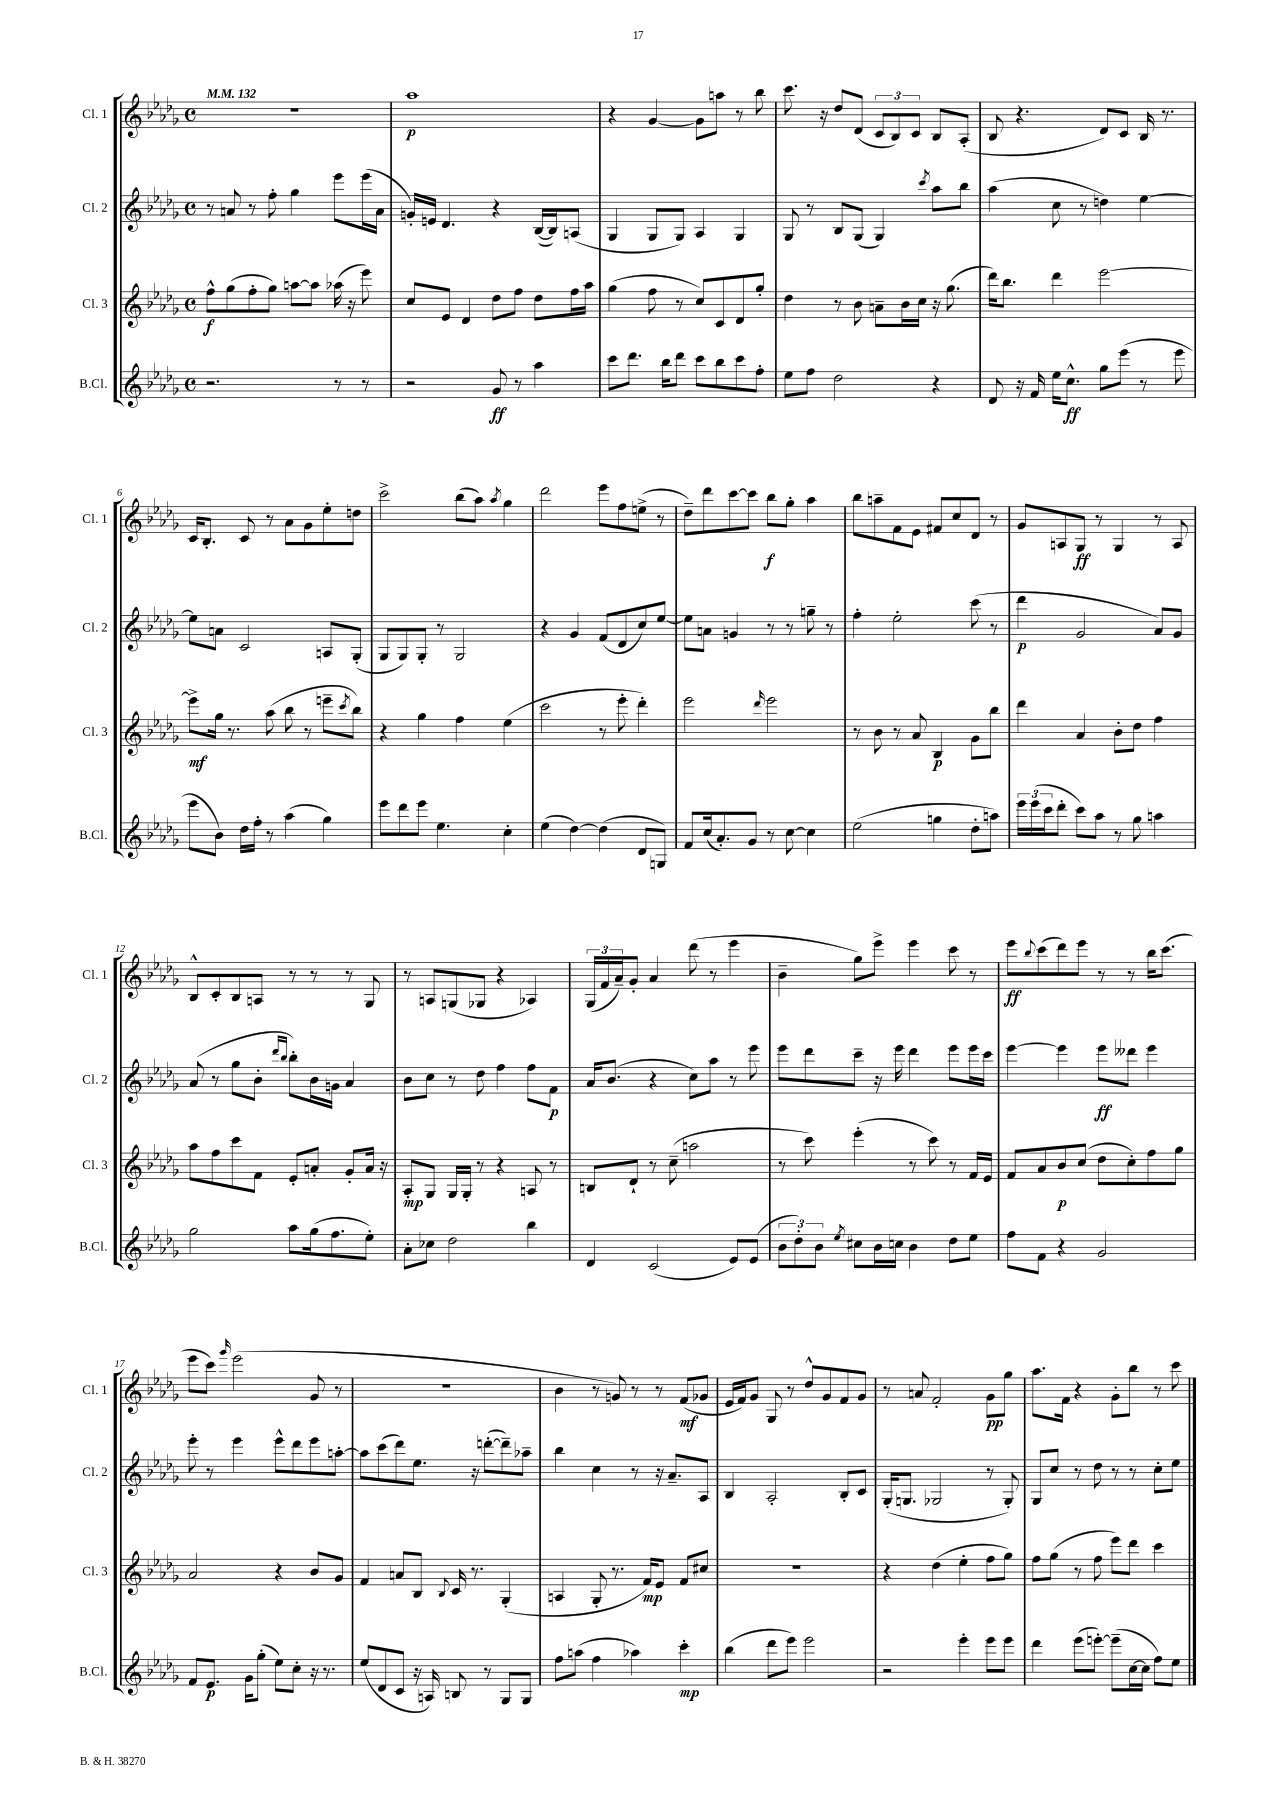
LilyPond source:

<<
\new StaffGroup <<
\new Staff = "s0" \with { instrumentName = "Cl. 1" shortInstrumentName = "Cl. 1" } {
    \clef treble \key des \major \defaultTimeSignature \time 4/4 \tempo 4 = 132
    R1 |
    aes''1\p |
    r4 ges'4~ ges'8 a''8 r8 bes''8 |
    c'''8. r16 des''8 des'8( \tuplet 3/2 { c'8 bes8) c'8 } bes8 aes8-.( |
    bes8 r4. des'8) c'8 bes16 r8. |
    c'16 bes8.-. c'8 r8 aes'8 ges'8 ees''8-. d''8 |
    c'''2-> bes''8( aes''8) \acciaccatura { aes''8 } ges''4 |
    des'''2 ees'''8 f''8 e''8->( r8 |
    des''8--) des'''8 c'''8~ c'''8 bes''8\f ges''8-. aes''4 |
    bes''8 a''8-- f'8 ees'8 fis'8 c''8 des'8 r8 |
    ges'8 a8 ges8\ff r8 ges4 r8 a8 |
    bes8-^ c'8-. bes8 a8 r8 r8 r8 ges8 |
    r8 a8 g8( ges8 r4 aes4) |
    \tuplet 3/2 { ges16( f'16 aes'16--) } ges'8-. aes'4 des'''8( r8 ees'''4 |
    bes'4-- ges''8) ees'''8-> ees'''4 c'''8 r8 |
    ees'''8\ff \appoggiatura { bes''8 } c'''8( des'''8) ees'''8 r8 r8 bes''16 c'''8.( |
    ees'''8 c'''8) \grace { ges'''16 } ees'''2( ges'8 r8 |
    R1 |
    bes'4 r8 g'8) r8 r8 f'8\mf( ges'8 |
    ees'16 f'16) ges'8 ges8 r8 des''8-^ ges'8 f'8 ges'8 |
    r8 a'8 f'2-. ges'8\pp ges''8 |
    aes''8. f'16 r4 ges'8-. bes''8 r8 c'''8 \bar "|." |
}
\new Staff = "s1" \with { instrumentName = "Cl. 2" shortInstrumentName = "Cl. 2" } {
    \clef treble \key des \major \defaultTimeSignature \time 4/4
    r8 a'8 r8 f''8-. ges''4 ees'''8 ees'''16( a'16 |
    g'16-.) e'16 des'4. r4 bes16~( bes16) a8( |
    ges4 ges8 ges8) aes4 ges4 |
    ges8 r8 bes8 ges8( ges4) \acciaccatura { c'''8 } aes''8 bes''8 |
    aes''4( c''8 r8 d''4) ees''4~ |
    ees''8 a'8 c'2 a8 ges8-.( |
    ges8 ges8) ges8-. r8 ges2 |
    r4 ges'4 f'8( des'8 c''8) ees''8~ |
    ees''8 a'8 g'4 r8 r8 g''8-- r8 |
    f''4-. ees''2-. c'''8( r8 |
    des'''4\p ges'2 aes'8) ges'8 |
    aes'8( r8 ges''8 bes'8-. \grace { des'''16 bes''16 } bes''8-.) bes'16 g'16 aes'4 |
    bes'8 c''8 r8 des''8 f''4 f''8 f'8\p |
    aes'16 bes'8.( r4 c''8) aes''8 r8 ees'''8 |
    ees'''8 des'''8 c'''8-- r16 ees'''16 des'''4 ees'''8 ees'''16 c'''16 |
    ees'''4~ ees'''4 ees'''8\ff deses'''8 ees'''4 |
    ees'''8-. r8 ees'''4 ees'''8-^ des'''8 ees'''8 a''8~-. |
    a''8 c'''8( des'''8) ees''8. r16 d'''8~-.( d'''8--) aes''8-- |
    bes''4 c''4 r8 r16 aes'8.-- aes8 |
    bes4 aes2-. bes8-. c'8 |
    ges16-.( g8. ges2 r8 ges8-.) |
    ges8 c''8 r8 des''8 r8 r8 c''8-. ees''8 \bar "|." |
}
\new Staff = "s2" \with { instrumentName = "Cl. 3" shortInstrumentName = "Cl. 3" } {
    \clef treble \key des \major \defaultTimeSignature \time 4/4
    f''8-^\f ges''8( f''8-. ges''8) a''8~ a''8 aes''16( r16 ees'''8) |
    c''8 ees'8 des'4 des''8 f''8 des''8 f''16 aes''16 |
    ges''4( f''8 r8 c''8) c'8 des'8 ges''8-. |
    des''4 r8 bes'8 a'8-- bes'16 c''16 r16 ges''8.( |
    des'''16) bes''8. des'''4 ees'''2~ |
    ees'''8->\mf ges''16 r8. aes''8( bes''8 r8 e'''8-- \acciaccatura { c'''8 } bes''8) |
    r4 ges''4 f''4 ees''4( |
    c'''2 r8 ees'''8-. des'''4-.) |
    ees'''2 \grace { des'''16 } ees'''2 |
    r8 bes'8 r8 aes'8 bes4\p ges'8 bes''8 |
    des'''4 aes'4 bes'8-. des''8 f''4 |
    aes''8 f''8 c'''8 f'8 ees'8-. a'8-. ges'8-. a'16 r16 |
    aes8-.\mp ges8 ges16 ges16-. r8 r4 a8 r8 |
    b8 des'8-! r8 c''8--( a''2 |
    r8 c'''8) ees'''4-.( r8 c'''8) r8 f'16 ees'16 |
    f'8 aes'8 bes'8\p c''8( des''8 c''8-.) f''8 ges''8 |
    aes'2 r4 bes'8 ges'8 |
    f'4 a'8 bes8 \appoggiatura { bes8 } c'16 r8. ges4-.( |
    a4 ges8-. r8. f'16\mp) ees'8 f'8 cis''8 |
    R1 |
    r4 des''4( ees''4-. f''8 ges''8) |
    f''8 ges''8( r8 f''8 ees'''8) des'''8 c'''4 \bar "|." |
}
\new Staff = "s3" \with { instrumentName = "B.Cl." shortInstrumentName = "B.Cl." } {
    \clef treble \key des \major \defaultTimeSignature \time 4/4
    r2. r8 r8 |
    r2 ges'8\ff r8 aes''4 |
    c'''8 des'''8. bes''16 des'''8 c'''8 bes''8 c'''8 f''8-. |
    ees''8 f''8 des''2 r4 |
    des'8 r16 f'16 ees''16 c''8.-^\ff ges''8 ees'''8( r8 ees'''8 |
    ees'''8 bes'8) des''16 f''16-. r8 aes''4( ges''4) |
    ees'''8 des'''8 ees'''8 ees''4. c''4-. |
    ees''4( des''4~) des''4( des'8 g8) |
    f'8 c''16( aes'8.-.) ges'8 r8 c''8~ c''4 |
    ees''2( g''4 des''8-. a''8) |
    \tuplet 3/2 { ees'''16 ees'''16( c'''16 } des'''8-. c'''8) aes''8 r8 ges''8 a''4 |
    ges''2 aes''8 ges''16( f''8. ees''8-.) |
    aes'8-. ces''8 des''2 bes''4 |
    des'4 c'2( ees'8) ees'8( |
    \tuplet 3/2 { bes'8 des''8-.) bes'8 } \acciaccatura { ees''8 } cis''8 bes'16 c''16 bes'4 des''8 ees''8 |
    f''8 f'8 r4 ges'2 |
    f'8 ees'8.\p ges'16 ges''8-.( ees''8) c''8-. r16 r8. |
    ees''8( des'8 c'8 r16 a16) b8 r8 ges8 ges8 |
    f''8 a''8( f''4 aes''4) c'''4-.\mp |
    bes''4( des'''8 ees'''8) ees'''2 |
    r2 ees'''4-. ees'''8 ees'''8 |
    des'''4 ees'''8( e'''8~-.) e'''8--( c''16~ c''16 f''8) ees''8 \bar "|." |
}
>>
>>
